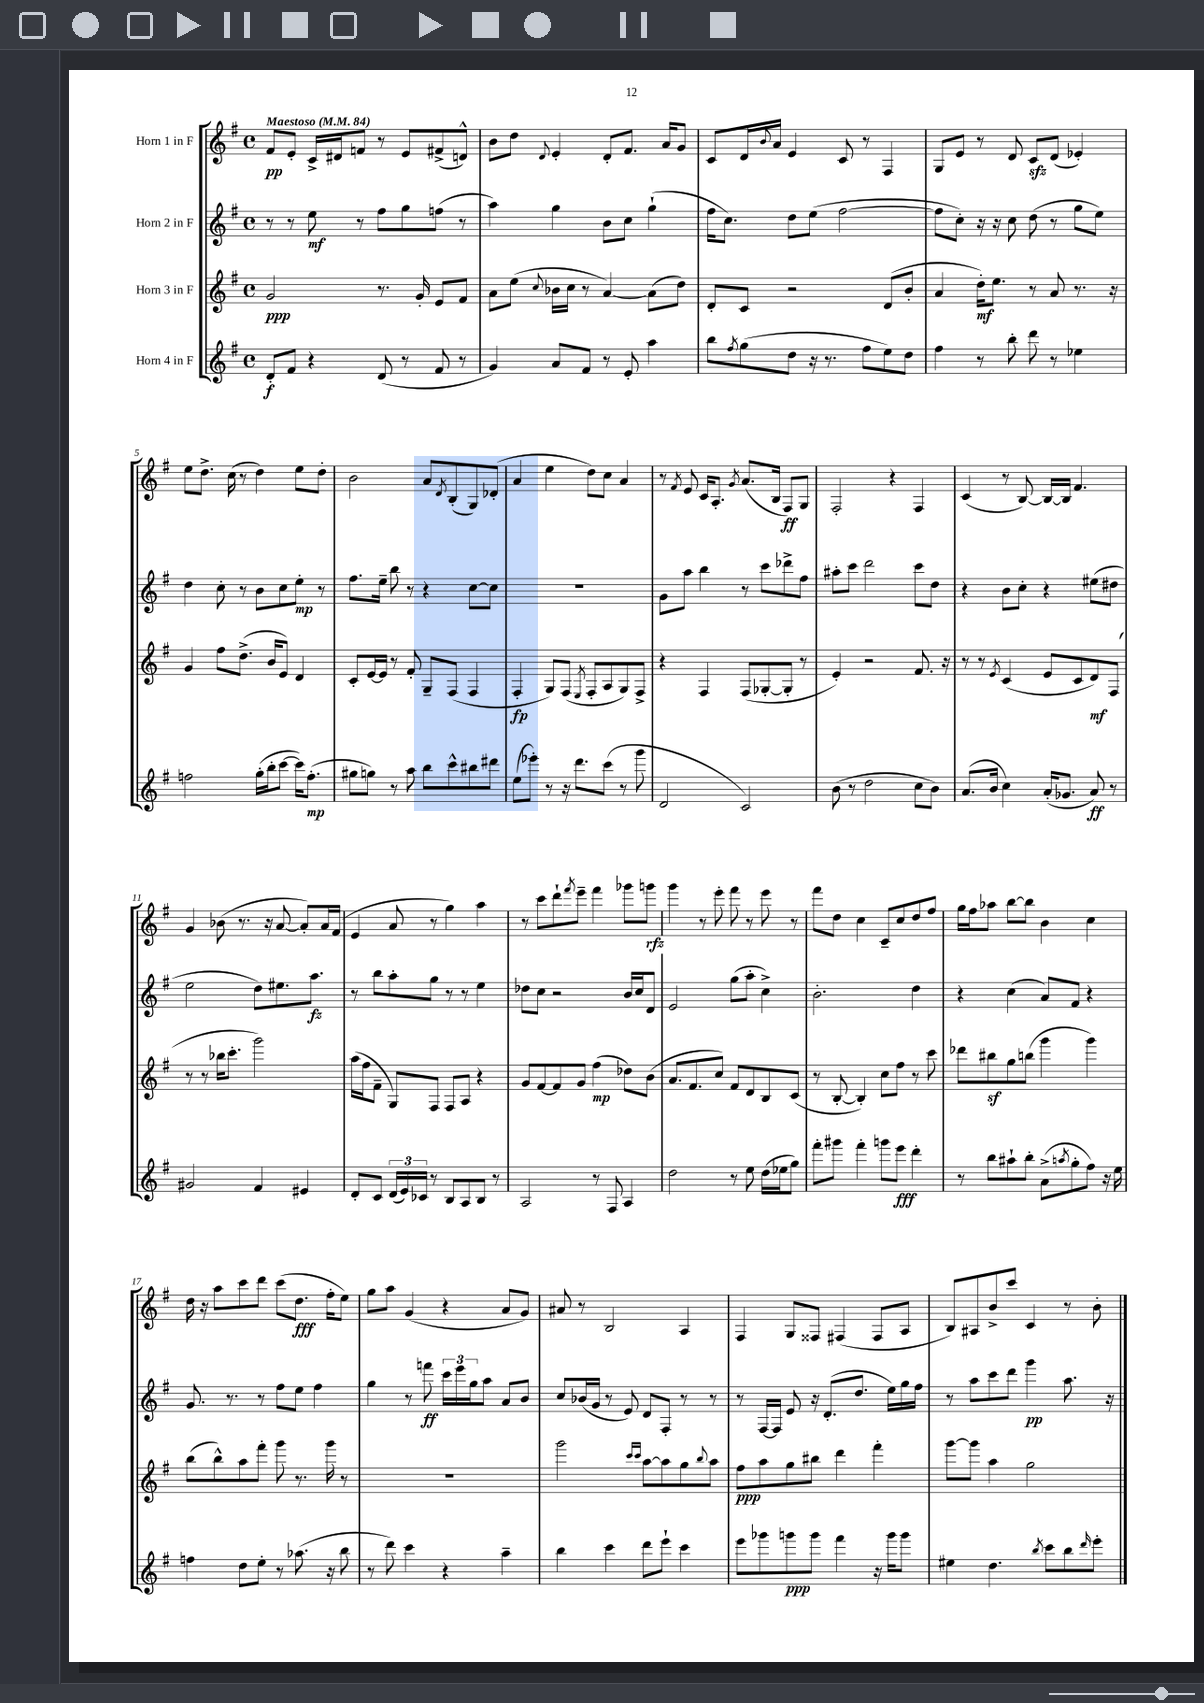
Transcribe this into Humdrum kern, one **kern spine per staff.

**kern	**kern	**kern	**kern
*staff4	*staff3	*staff2	*staff1
*clefG2	*clefG2	*clefG2	*clefG2
*k[f#]	*k[f#]	*k[f#]	*k[f#]
*M4/4	*M4/4	*M4/4	*M4/4
*met(c)	*met(c)	*met(c)	*met(c)
*MM84	*MM84	*MM84	*MM84
8d'	2g	8r	8f#
8f#	.	8r	8e'
4r	.	8ee	16c^
.	.	.	16d#
.	.	8r	8f
(8d	8.r	8ff#	8r
8r	.	8gg	8e
.	16g'	.	.
8f#	8e	(8ff	(8f#^
8r	8f#	8r	8d^^)
=	=	=	=
4g)	8a	4aa)	8b
.	(8ee	.	8dd
.	8qqcc	.	8qqd
8a	16b-	4gg	4e'
.	16cc	.	.
8f#	8r	.	.
8r	[4a)	8b	8d'
8e'	.	8cc	8.f#
4aa	(8a]	(4gg`	.
.	.	.	16a
.	8dd)	.	8g
=	=	=	=
8bb	8d'	16ff#	8c
.	.	8.cc)	.
8qff#	.	.	.
(8gg	8c	.	16d
.	.	.	8qqb
.	.	.	16a
8dd	2r	8dd	4e
16r	.	(8ee	.
8.r	.	.	.
.	.	[2ff#	8c
8ff#	.	.	8r
8ee)	(8d	.	4F#
8dd	8b'	.	.
=	=	=	=
4ff#	4a	8ff#]	8G
.	.	8cc')	8e
8r	16dd')	16r	8r
.	8.ee	16r	.
8bb'	.	8cc	8d
8ddd	8r	(8dd	8c
8r	8a	8r	(8d
4ee-	8.r	8gg	4e-')
.	.	8ee)	.
.	16r	.	.
=	=	=	=
2ff	4g	4dd	8ee
.	.	.	8.dd^
.	8ff#	8cc'	.
.	.	.	(16cc
.	(8.dd^	8r	8r
(16gg'	.	8b	4dd)
16bb'	16b	.	.
[8ccc	8e)	8cc	.
16ccc])	4d	8ee'	8ee
(8.ff'	.	.	.
.	.	8r	8dd'
=	=	=	=
8gg#	8c'	8.ff#	2b
8gg)	[16e	.	.
.	16e]	16ee~	.
8r	8r	8bb	.
8aa	8f#'	8r	.
8bb	8G~	4r	8a
.	.	.	8qd
8ccc^^	(8F#	.	(8B'
8bb#	4F#	[8cc	8G)
8ddd#	.	8cc]	(8d-'
=	=	=	=
(8ee	4F#'	1r	4a
8eee-')	.	.	.
8r	8G)	.	4ee
16r	(8F#	.	.
8.ddd	.	.	.
.	8qE	.	.
.	8F#'	.	8dd)
(8ccc	8A	.	8cc
8r	8G)	.	4a
8ggg	8F#^	.	.
=	=	=	=
2d	4r	8g	8r
.	.	.	8qf#
.	.	8aa	8e
.	4F#	4bb	16c
.	.	.	8.A'
.	.	.	8qg
2c)	(8F#	8r	(8.a
.	[8G-'	8ccc	.
.	.	.	16B
.	8G-']	8ddd-^	8F#)
.	8r	8ff#	8G
=	=	=	=
(8b	4e')	8aa#'	2F#'
8r	.	8ccc	.
2dd	2r	2ddd	.
.	.	.	4r
8cc	8.f#	8ccc	4F#
8b)	.	8dd	.
.	16r	.	.
=	=	=	=
(8.a	8r	4r	(4c
.	8r	.	.
16b	.	.	.
.	8qe	.	.
4cc)	(4c	8b	8r
.	.	8cc'	[8B)
(16a'	8e	4r	16B_
8.g-	.	.	16B]
.	8c	.	4.f#
8a)	8d)	(8ee#	.
8r	(8F#	8dd#	.
=	=	=	=
2g#	8r	2ee	4g
.	8r	.	.
.	16bb-	.	(8b-
.	8.ccc'	.	.
.	.	.	8.r
4f#	2ggg)	8dd)	.
.	.	.	16r
.	.	8.ee#	[8a
4e#	.	.	8a'])
.	.	8.aa	.
.	.	.	16a
.	.	.	(16f#
=	=	=	=
8d'	(16aa	8r	4e
.	16ff#	.	.
8c	8f#~	8bb	.
(24d	8G)	8aa'	8a
24e)	.	.	.
24c-	.	.	.
8r	8F#	8gg	8r
8B	8F#	8r	4gg)
8A	8A	8r	.
8B	4r	4ee	4aa
8r	.	.	.
=	=	=	=
2A	8g	8dd-	8r
.	[8f#	8cc	8ccc
.	8f#]	2r	8ddd`
.	.	.	8qfff#
.	8g	.	8eee~
8r	(4ff#	.	4fff#
8F#	.	.	.
4A	8dd-)	16b	8ggg-
.	.	16cc	.
.	(8b	8d	8ggg
=	=	=	=
2dd	8.a	2e	4ggg
.	8.f#	.	.
.	.	.	8r
.	8cc)	.	8eee'
8r	8f#	(8gg	8fff#
8ee	8d	8aa'	8r
(16dd	8B	4cc^)	8eee
16ee-	.	.	.
8gg)	(8c	.	8r
=	=	=	=
8fff#'	8r	2.b'	8fff#
8ggg#	[8B'	.	8dd
4fff#'	4B'])	.	4cc
8ggg	8cc	.	8c~
8eee	8ff#	.	8cc
4ddd'	8r	4dd	8dd
.	8ccc	.	8ff#
=	=	=	=
8r	8ddd-	4r	16gg
.	.	.	16ff#
8bb	8bb#	.	8aa-
8aa#`	8gg	(4cc	[8bb
8bb'	(8bb	.	8bb]
(8a^	4ggg	8a)	4b
8qaa	.	.	.
8gg'	.	8f#	.
8ff#)	4ggg)	4r	4cc
16r	.	.	.
16ee	.	.	.
=	=	=	=
4ff	(8bb	8.g	16dd
.	.	.	16r
.	8bb^^)	.	8aa
.	.	8.r	.
8dd	8aa	.	8ccc
8ee'	8fff#'	8r	8ddd
8r	8ggg	8ff#	(8ccc
(8.aa-	8.r	8ee	8.dd
.	.	4ff#	.
16r	16ggg	.	16ff#'
8bb	8r	.	8ee)
=	=	=	=
8r	1r	4gg	8gg
8ddd)	.	.	8aa
4ccc	.	8r	(4g
.	.	8fff	.
4r	.	24ccc	4r
.	.	24eee	.
.	.	24gg	.
.	.	8aa	.
4aa~	.	8a	8a
.	.	8b	8g)
=	=	=	=
4bb	2ggg	8cc	8a#
.	.	(16b-	8r
.	.	16g	.
4ccc	.	8r	2B
.	.	8e)	.
.	16qqccc	.	.
.	16qqccc	.	.
8ddd	[8aa	8d	.
8eee`	8aa]	8F#'	.
4ccc	8gg	8r	4A
.	8qqbb	.	.
.	8aa	8r	.
=	=	=	=
8eee	8ff#	8r	4F#
8ggg-	8aa	[16F#	.
.	.	16F#]	.
8ggg	8gg	8e	8G
8ggg	8bb#	16r	8F##
.	.	(8.d'	.
4fff#	4ddd	.	(4F#
.	.	8.dd	.
16r	4fff#'	.	8F#
16ggg	.	16ee)	.
8ggg	.	16gg	8A
.	.	16ff#	.
=	=	=	=
4ee#	[8ggg	8r	8B)
.	8ggg]	8aa	8A#
4.dd	4aa	8ccc	8b^
.	.	8ddd	8ccc
.	2gg	4ggg	4c
8qbb	.	.	.
8ccc	.	.	.
8bb	.	8.aa	8r
16qqddd	.	.	.
8eee'	.	.	8b'
.	.	16r	.
==	==	==	==
*-	*-	*-	*-
